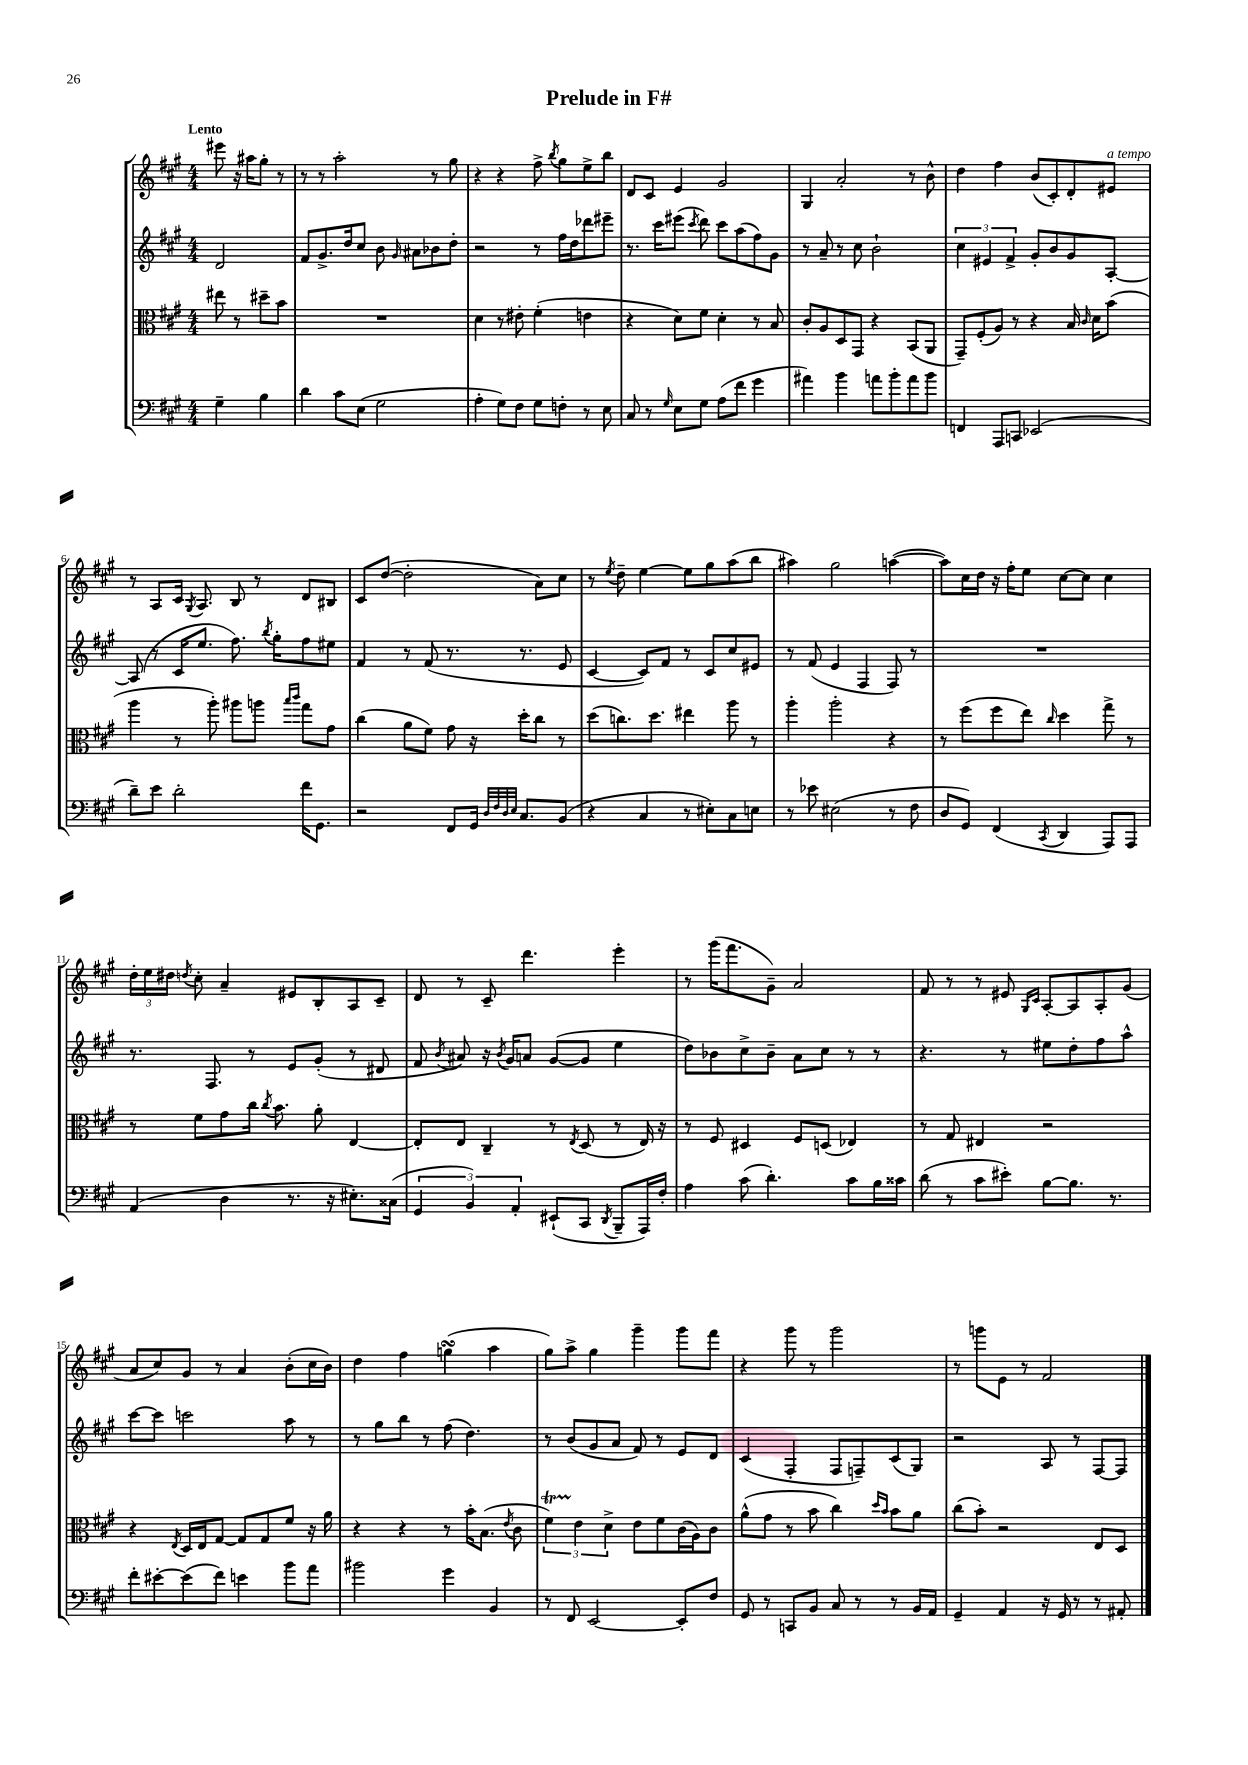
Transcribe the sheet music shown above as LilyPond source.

\header { title = "Prelude in F#" }
<<
\new StaffGroup <<
\new Staff = "s0" {
    \clef treble \key a \major \numericTimeSignature \time 4/4 \partial 2 \tempo "Lento"
    \autoBeamOff eis'''8 r16 ais''16[ gis''8]-. r8 |
    r8 r8 a''2-. r8 gis''8 |
    r4 r4 fis''8-> \acciaccatura { b''8 } gis''8[ e''8-> b''8] |
    d'8[ cis'8] e'4 gis'2 |
    gis4 a'2-. r8 b'8-^ |
    d''4 fis''4 b'8[( cis'8-.) d'8-. eis'8]^\markup { \italic "a tempo" } |
    r8 a8[ cis'16] \acciaccatura { gis8 } a8. b8 r8 d'8[ bis8] |
    cis'8[ d''8]~( d''2-. a'8[) cis''8] |
    r8 \acciaccatura { e''8 } d''8-- e''4~ e''8[ gis''8 a''8( b''8] |
    ais''4) gis''2 a''4~( |
    a''8[) cis''16 d''16] r16 fis''16[-. e''8] cis''8[~ cis''8] cis''4 |
    \tuplet 3/2 { d''16[-. e''16 dis''16] } \acciaccatura { d''8 } cis''8-. a'4-- eis'8[ b8-. a8 cis'8]-- |
    d'8 r8 cis'8-- d'''4. e'''4-. |
    r8 gis'''16[( fis'''8. gis'8]--) a'2 |
    fis'8 r8 r8 eis'8 \grace { gis16[ cis'16] } a8[~-. a8 a8-. gis'8]( |
    a'8[ cis''8) gis'8] r8 a'4 b'8[-.( cis''16 b'16]) |
    d''4 fis''4 g''4\turn( a''4 |
    gis''8[) a''8]-> gis''4 gis'''4-- gis'''8[ fis'''8] |
    r4 gis'''8 r8 gis'''2 |
    r8 g'''8[ e'8] r8 fis'2 \bar "|." |
}
\new Staff = "s1" {
    \clef treble \key a \major \numericTimeSignature \time 4/4 \partial 2
    \autoBeamOff d'2 |
    fis'8[ gis'8.-> d''16 cis''8] b'8 \grace { gis'16 } ais'8[ bes'8 d''8]-. |
    r2 r8 fis''16[ d''16 des'''8 eis'''8]-- |
    r8. cis'''16[ eis'''8]( \acciaccatura { cis'''8 } d'''8) cis'''8[ a''8( fis''8) gis'8] |
    r8 a'8-- r8 cis''8 b'2-! |
    \tuplet 3/2 { cis''4 eis'4 fis'4-> } gis'8[-. b'8 gis'8 a8]~-. |
    a8( r8 cis'16[ e''8.] fis''8.) \acciaccatura { b''8 } gis''16[-. fis''8 eis''8] |
    fis'4 r8 fis'8( r8. r8. e'8 |
    cis'4~ cis'8[) fis'8] r8 cis'8[ cis''8 eis'8] |
    r8 fis'8( e'4 fis4 fis8) r8 |
    R1 |
    r8. fis8. r8 e'8[ gis'8]-.( r8 dis'8 |
    fis'8 \acciaccatura { b'8 } ais'8) r16 \acciaccatura { b'8 } gis'16[ a'8] gis'8[~( gis'8] e''4 |
    d''8[) bes'8 cis''8-> bes'8]-- a'8[ cis''8] r8 r8 |
    r4. r8 eis''8[ d''8-. fis''8 a''8]-^ |
    cis'''8[~ cis'''8] c'''2 a''8 r8 |
    r8 gis''8[ b''8] r8 fis''8( d''4.) |
    r8 b'8[( gis'8 a'8] fis'8) r8 e'8[ d'8] |
    cis'4( fis4-. fis8[ f8--) cis'8( gis8]) |
    r2 a8 r8 fis8[~ fis8] \bar "|." |
}
\new Staff = "s2" {
    \clef alto \key a \major \numericTimeSignature \time 4/4 \partial 2
    \autoBeamOff eis''8 r8 dis''8[-- b'8] |
    R1 |
    d'4 r8 eis'8-. fis'4-.( e'4 |
    r4 d'8[) fis'8] d'4-. r8 b8 |
    cis'8[-. a8 d8 gis,8] r4 b,8[( a,8] |
    gis,8[--) fis8-.( a8]) r8 r4 b16 \grace { cis'16 } d'16[ b'8]( |
    a''4 r8 a''8-.) ais''8[ a''8] \grace { b''16[ cis'''16] } gis''8[ gis'8] |
    cis''4( a'8[ fis'8]) gis'8 r16 d''16[-. cis''8] r8 |
    d''8[( c''8.) d''8.] eis''4 a''8 r8 |
    a''4-. a''2-. r4 |
    r8 fis''8[( fis''8 e''8]) \grace { cis''16 } d''4 gis''8-> r8 |
    r8 fis'8[ gis'8 cis''16] \acciaccatura { cis''8 } b'8. a'8-. e4~ |
    e8[-. e8] cis4-- r8 \acciaccatura { e8 } d8( r8 e16) r16 |
    r8 fis8 dis4 fis8[ d8]( ees4) |
    r8 gis8 eis4 r2 |
    r4 \acciaccatura { e8 } d16[ e16 gis8]~ gis8[ gis8 fis'8] r16 a'16 |
    r4 r4 r8 b'16[-. b8.]( \acciaccatura { e'8 } cis'8 |
    \tuplet 3/2 { fis'4\startTrillSpan) e'4\stopTrillSpan d'4-> } e'8[ fis'8 cis'16( a16) cis'8] |
    a'8[-^( gis'8] r8 b'8 cis''4) \grace { d''16[ b'16] } b'8[ a'8] |
    cis''8[( b'8]-.) r2 e8[ d8] \bar "|." |
}
\new Staff = "s3" {
    \clef bass \key a \major \numericTimeSignature \time 4/4 \partial 2
    \autoBeamOff gis4-- b4 |
    d'4 cis'8[ e8]( gis2 |
    a4-. gis8[) fis8] gis8[ f8]-. r8 e8 |
    cis8 r8 \grace { gis16 } e8[ gis8] a8[( fis'8] gis'4 |
    ais'4) b'4 a'8[ b'8-. a'8 b'8] |
    f,4 a,,8[ c,8] ees,2( |
    d'8[--) e'8] d'2-. fis'16[ gis,8.] |
    r2 fis,8[ gis,16] \grace { d32[ fis32 d32 e32] } cis8.[ b,8]( |
    r4 cis4 r8 eis8[-.) cis8 e8] |
    r8 ees'8 eis2( r8 fis8 |
    d8[ gis,8]) fis,4( \acciaccatura { cis,8 } d,4 a,,8[) a,,8] |
    a,4( d4 r8. r16 eis8.[-.) cisis16]( |
    \tuplet 3/2 { gis,4 b,4) a,4-. } eis,8[-!( cis,8] \acciaccatura { d,8 } b,,8[-- a,,16) fis16]-. |
    a4 cis'8( d'4.-.) cis'8[ b16 cisis'16] |
    d'8( r8 cis'8[ eis'8]-.) b8[~ b8.] r8. |
    fis'8[-. eis'8~-. eis'8( fis'8]) e'4 b'8[ a'8] |
    bis'2 gis'4 b,4 |
    r8 fis,8 e,2~ e,8[-. fis8] |
    gis,8 r8 c,8[ b,8] cis8 r8 r8 b,16[ a,16] |
    gis,4-- a,4 r16 gis,16 r8 r8 ais,8-. \bar "|." |
}
>>
>>
